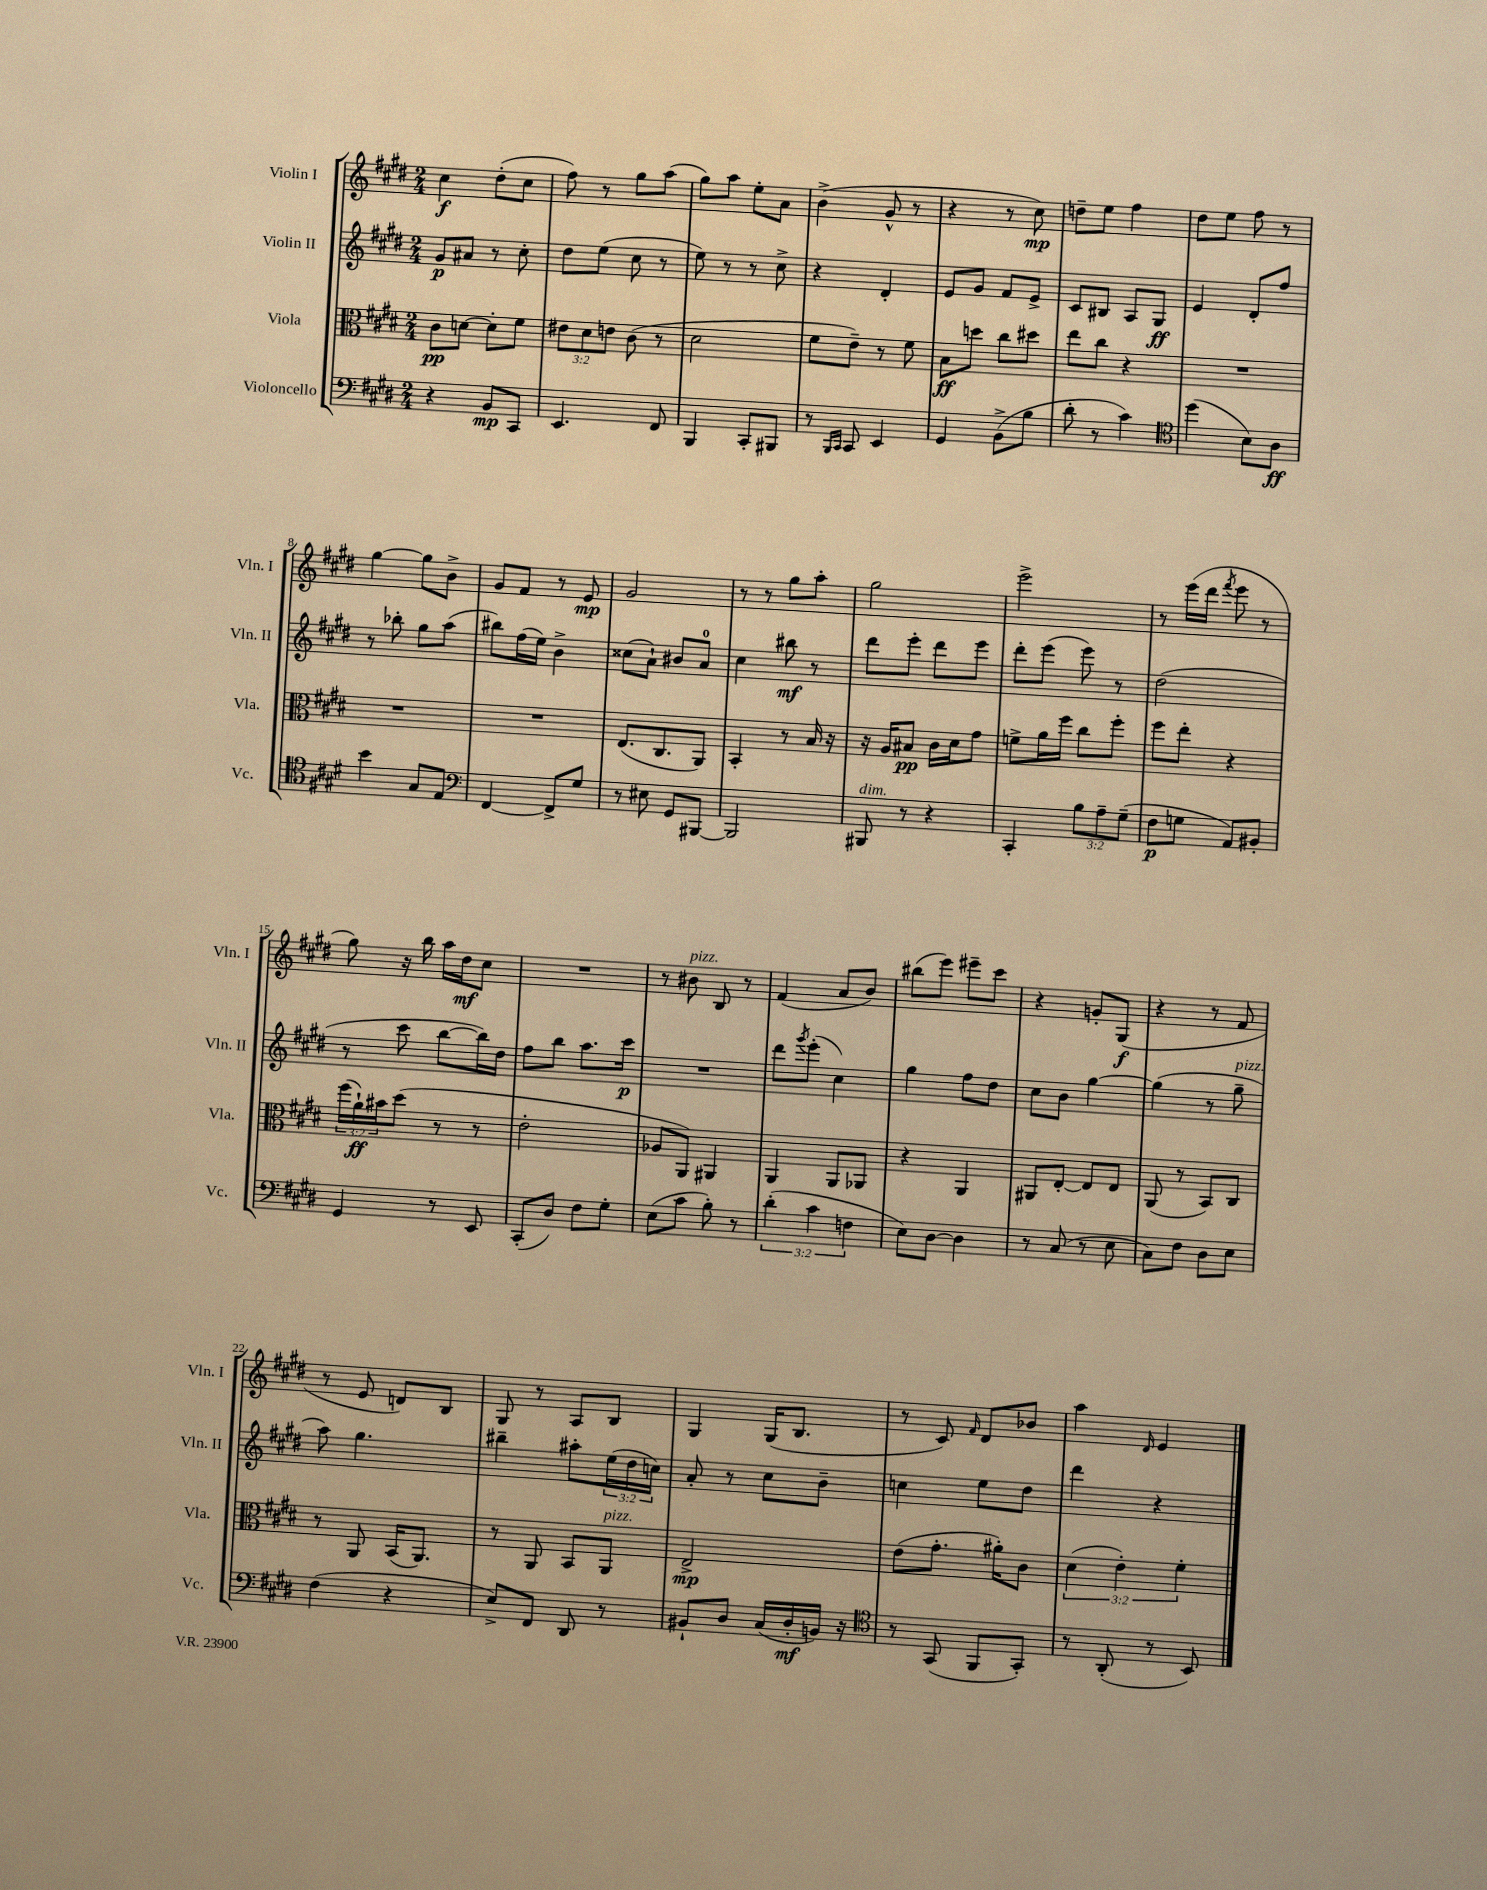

**kern	**dynam	**kern	**dynam	**kern	**dynam	**kern	**dynam
*part4	*part4	*part3	*part3	*part2	*part2	*part1	*part1
*staff4	*staff4	*staff3	*staff3	*staff2	*staff2	*staff1	*staff1
*I"Violoncello	*	*I"Viola	*	*I"Violin II	*	*I"Violin I	*
*I'Vc.	*	*I'Vla.	*	*I'Vln. II	*	*I'Vln. I	*
*clefF4	*	*clefC3	*	*clefG2	*	*clefG2	*
*k[f#c#g#d#]	*	*k[f#c#g#d#]	*	*k[f#c#g#d#]	*	*k[f#c#g#d#]	*
*M2/4	*	*M2/4	*	*M2/4	*	*M2/4	*
=1	=1	=1	=1	=1	=1	=1	=1
4r	.	8c#\L	pp	8g#/L	p	4cc#\	f
.	.	[8dn\J	.	8a#X/J	.	.	.
8BB/L	mp	8d'\L]	.	8r	.	(8dd#'\L	.
8CC#/J	.	8f#\J	.	8cc#'\	.	8cc#\J	.
=2	=2	=2	=2	=2	=2	=2	=2
4.EE/	.	12e#X\L	.	8dd#\L	.	8ff#\)	.
.	.	12d#\	.	.	.	.	.
.	.	.	.	(8ee\J	.	8r	.
.	.	12en\J	.	.	.	.	.
.	.	(8c#\	.	8cc#\	.	8gg#\L	.
8FF#/	.	8r	.	8r	.	(8aa\J	.
=3	=3	=3	=3	=3	=3	=3	=3
4BBB/	.	2d#\	.	8ee\)	.	8gg#\L)	.
.	.	.	.	8r	.	8aa\J	.
8CC#'/L	.	.	.	8r	.	8ee'\L	.
8BBB#X/J	.	.	.	8cc#^\	.	8a\J	.
=4	=4	=4	=4	=4	=4	=4	=4
8r	.	8f#\L	.	4r	.	(4b^\	.
16qqBBB/LL	.	.	.	.	.	.	.
16qqCC#/JJ	.	.	.	.	.	.	.
8CC#/	.	8e~\J)	.	.	.	.	.
4EE/	.	8r	.	4d#'/	.	8g#^^/	.
.	.	8f#\	.	.	.	8r	.
=5	=5	=5	=5	=5	=5	=5	=5
4GG#/	.	8B\L	ff	8e/L	.	4r	.
.	.	8ddn\J	.	8g#/J	.	.	.
(8BB^\L	.	8cc#\L	.	8f#/L	.	8r	.
8B\J	.	8dd#X\J	.	8e^/J	.	8cc#\)	mp
=6	=6	=6	=6	=6	=6	=6	=6
8d#'\	.	8ee\L	.	8c#/L	.	8ddn~\L	.
8r	.	8cc#\J	.	8B#X/J	.	8ee\J	.
4c#\)	.	4r	.	8A/L	.	4ff#\	.
.	.	.	.	8G#/J	ff	.	.
=7	=7	=7	=7	=7	=7	=7	=7
*clefC4	*	*	*	*	*	*	*
(4dd#\	.	2r	.	4e/	.	8dd#\L	.
.	.	.	.	.	.	8ee\J	.
8B\L)	.	.	.	8d#'/L	.	8ff#\	.
8A\J	ff	.	.	8ff#/J	.	8r	.
!!LO:LB:g=z
=8	=8	=8	=8	=8	=8	=8	=8
4b\	.	2r	.	8r	.	[4gg#\	.
.	.	.	.	8bb-X'\	.	.	.
8G#/L	.	.	.	8gg#\L	.	8gg#\L]	.
8E/J	.	.	.	(8aa\J	.	8b^\J	.
=9	=9	=9	=9	=9	=9	=9	=9
*clefF4	*	*	*	*	*	*	*
[4FF#/	.	2r	.	8bb#X\L)	.	8g#/L	.
.	.	.	.	(16ff#\L	.	8f#/J	.
.	.	.	.	16ee\JJ)	.	.	.
8FF#^/L]	.	.	.	4b^\	.	8r	.
8G#/J	.	.	.	.	.	8e/	mp
=10	=10	=10	=10	=10	=10	=10	=10
8r	.	(8.E/L	.	(8cc##X\L	.	2g#/	.
8E#X\	.	.	.	8a`\J)	.	.	.
.	.	8.C#/	.	.	.	.	.
8GG#/L	.	.	.	8b#X/L	.	.	.
[8BBB#X/J	.	8AA/J)	.	8a/J	.	.	.
=11	=11	=11	=11	=11	=11	=11	=11
2BBB#/]	.	4BB'/	.	4cc#\	.	8r	.
.	.	.	.	.	.	8r	.
.	.	8r	.	8bb#X\	mf	8gg#\L	.
.	.	16B/	.	8r	.	8aa'\J	.
.	.	16r	.	.	.	.	.
=12	=12	=12	=12	=12	=12	=12	=12
!LO:TX:a:i:t=dim.	!	!	!	!	!	!	!
8BBB#X/	.	16r	.	8ddd#\L	.	2gg#\	.
.	.	16A/KL	.	.	.	.	.
8r	.	8B#X/J	pp	8eee'\J	.	.	.
4r	.	16c#\LL	.	8ddd#\L	.	.	.
.	.	16d#\J	.	.	.	.	.
.	.	8g#\J	.	8eee\J	.	.	.
=13	=13	=13	=13	=13	=13	=13	=13
4CC#'/	.	8fn^\L	.	8ddd#'\L	.	2eee^\	.
.	.	16a\L	.	(8eee\J	.	.	.
.	.	16ff#\JJ	.	.	.	.	.
12B\L	.	8cc#\L	.	8eee\)	.	.	.
12A~\	.	.	.	.	.	.	.
.	.	8ff#'\J	.	8r	.	.	.
(12G#~\J	.	.	.	.	.	.	.
=14	=14	=14	=14	=14	=14	=14	=14
8F#\L	p	8ff#\L	.	(2dd#\	.	8r	.
8Gn\J	.	8ee'\J	.	.	.	(16eee\LL	.
.	.	.	.	.	.	16ddd#\JJ	.
.	.	.	.	.	.	8qfff#/	.
8AA/L)	.	4r	.	.	.	8eee\	.
8BB#X'/J	.	.	.	.	.	8r	.
!!LO:LB:g=z
=15	=15	=15	=15	=15	=15	=15	=15
4GG#/	.	(24ff#\LL	.	8r	.	8gg#\)	.
.	.	24a`\)	ff	.	.	.	.
.	.	24b#X\J	.	.	.	.	.
.	.	(8dd#\J	.	8ccc#\	.	16r	.
.	.	.	.	.	.	16bb\	.
8r	.	8r	.	[8bb\L	.	16aa\LL	.
.	.	.	.	.	.	16dd#\J	mf
8EE/	.	8r	.	16bb\L])	.	8cc#\J	.
.	.	.	.	16dd#\JJ	.	.	.
=16	=16	=16	=16	=16	=16	=16	=16
(8CC#'/L	.	2e'\	.	8ff#\L	.	2r	.
8D#/J)	.	.	.	8bb\J	.	.	.
8F#\L	.	.	.	8.aa\L	.	.	.
8G#'\J	.	.	.	.	.	.	.
.	.	.	.	16ccc#\Jk	p	.	.
=17	=17	=17	=17	=17	=17	=17	=17
(8E\L	.	8A-X/L	.	2r	.	8r	.
!	!	!	!	!	!	!LO:TX:a:i:t=pizz.	!
8c#\J	.	8AA/J)	.	.	.	8b#X\	.
8B'\)	.	4AA#X/	.	.	.	8B/	.
8r	.	.	.	.	.	8r	.
=18	=18	=18	=18	=18	=18	=18	=18
(6d#'\	.	4AA/	.	8ddd#\L	.	(4f#/	.
.	.	.	.	8qggg#/	.	.	.
.	.	.	.	(8eee'\J	.	.	.
6c#\	.	.	.	.	.	.	.
.	.	8AA/L	.	4cc#\)	.	8a/L	.
6Fn\	.	.	.	.	.	.	.
.	.	8AA-X/J	.	.	.	8b/J)	.
=19	=19	=19	=19	=19	=19	=19	=19
8E\L)	.	4r	.	4gg#\	.	(8bb#X\L	.
[8D#\J	.	.	.	.	.	8eee\J)	.
4D#\]	.	4AA/	.	8ff#\L	.	8eee#X~\L	.
.	.	.	.	8dd#\J	.	8ccc#\J	.
=20	=20	=20	=20	=20	=20	=20	=20
8r	.	8AA#X/L	.	8cc#\L	.	4r	.
(8C#/	.	[8E'/J	.	8b\J	.	.	.
8r	.	8E/L]	.	[4gg#\	.	8gn'/L	.
8E\	.	8E/J	.	.	.	(8G#/J	f
=21	=21	=21	=21	=21	=21	=21	=21
8C#\L)	.	(8AA/	.	(4gg#\]	.	4r	.
8F#\J	.	8r	.	.	.	.	.
8D#\L	.	8BB/L)	.	8r	.	8r	.
!	!	!	!	!LO:TX:a:i:t=pizz.	!	!	!
8E\J	.	8C#/J	.	8gg#~\	.	8f#/	.
!!LO:LB:g=z
=22	=22	=22	=22	=22	=22	=22	=22
(4F#\	.	8r	.	8aa\)	.	8r	.
.	.	8AA/	.	4.gg#\	.	8e/	.
4r	.	(16BB/KL	.	.	.	8dn/L)	.
.	.	8.AA/J)	.	.	.	.	.
.	.	.	.	.	.	8B/J	.
=23	=23	=23	=23	=23	=23	=23	=23
8E^/L)	.	8r	.	4bb#X~\	.	8G#/	.
8FF#/J	.	8AA/	.	.	.	8r	.
8DD#/	.	8BB/L	.	8aa#X'\L	.	8A/L	.
!	!	!LO:TX:a:i:t=pizz.	!	!	!	!	!
8r	.	8AA/J	.	(24ee\L	.	8B/J	.
.	.	.	.	24dd#\	.	.	.
.	.	.	.	24ccn\JJ)	.	.	.
=24	=24	=24	=24	=24	=24	=24	=24
8BB#X`/L	.	2E^/	mp	8a'/	.	4G#/	.
8D#/J	.	.	.	8r	.	.	.
(16C#/LL	.	.	.	8cc#\L	.	(16G#/KL	.
16D#'/	mf	.	.	.	.	8.B/J	.
16BBn/JJ)	.	.	.	8b~\J	.	.	.
16r	.	.	.	.	.	.	.
=25	=25	=25	=25	=25	=25	=25	=25
*clefC4	*	*	*	*	*	*	*
8r	.	(8e\L	.	4ccn\	.	8r	.
(8GG#/	.	8.g#'\J	.	.	.	8c#/)	.
.	.	.	.	.	.	16qqf#/	.
8FF#/L	.	.	.	8ee\L	.	8d#/L	.
.	.	16a#X'\KL)	.	.	.	.	.
8GG#'/J)	.	8c#\J	.	8dd#\J	.	8b-X/J	.
=26	=26	=26	=26	=26	=26	=26	=26
8r	.	(6d#\	.	4ddd#\	.	4aa\	.
(8AA'/	.	.	.	.	.	.	.
.	.	6e'\)	.	.	.	.	.
.	.	.	.	.	.	16qqd#/	.
8r	.	.	.	4r	.	4e/	.
.	.	6f#'\	.	.	.	.	.
8BB/)	.	.	.	.	.	.	.
==	==	==	==	==	==	==	==
*-	*-	*-	*-	*-	*-	*-	*-
